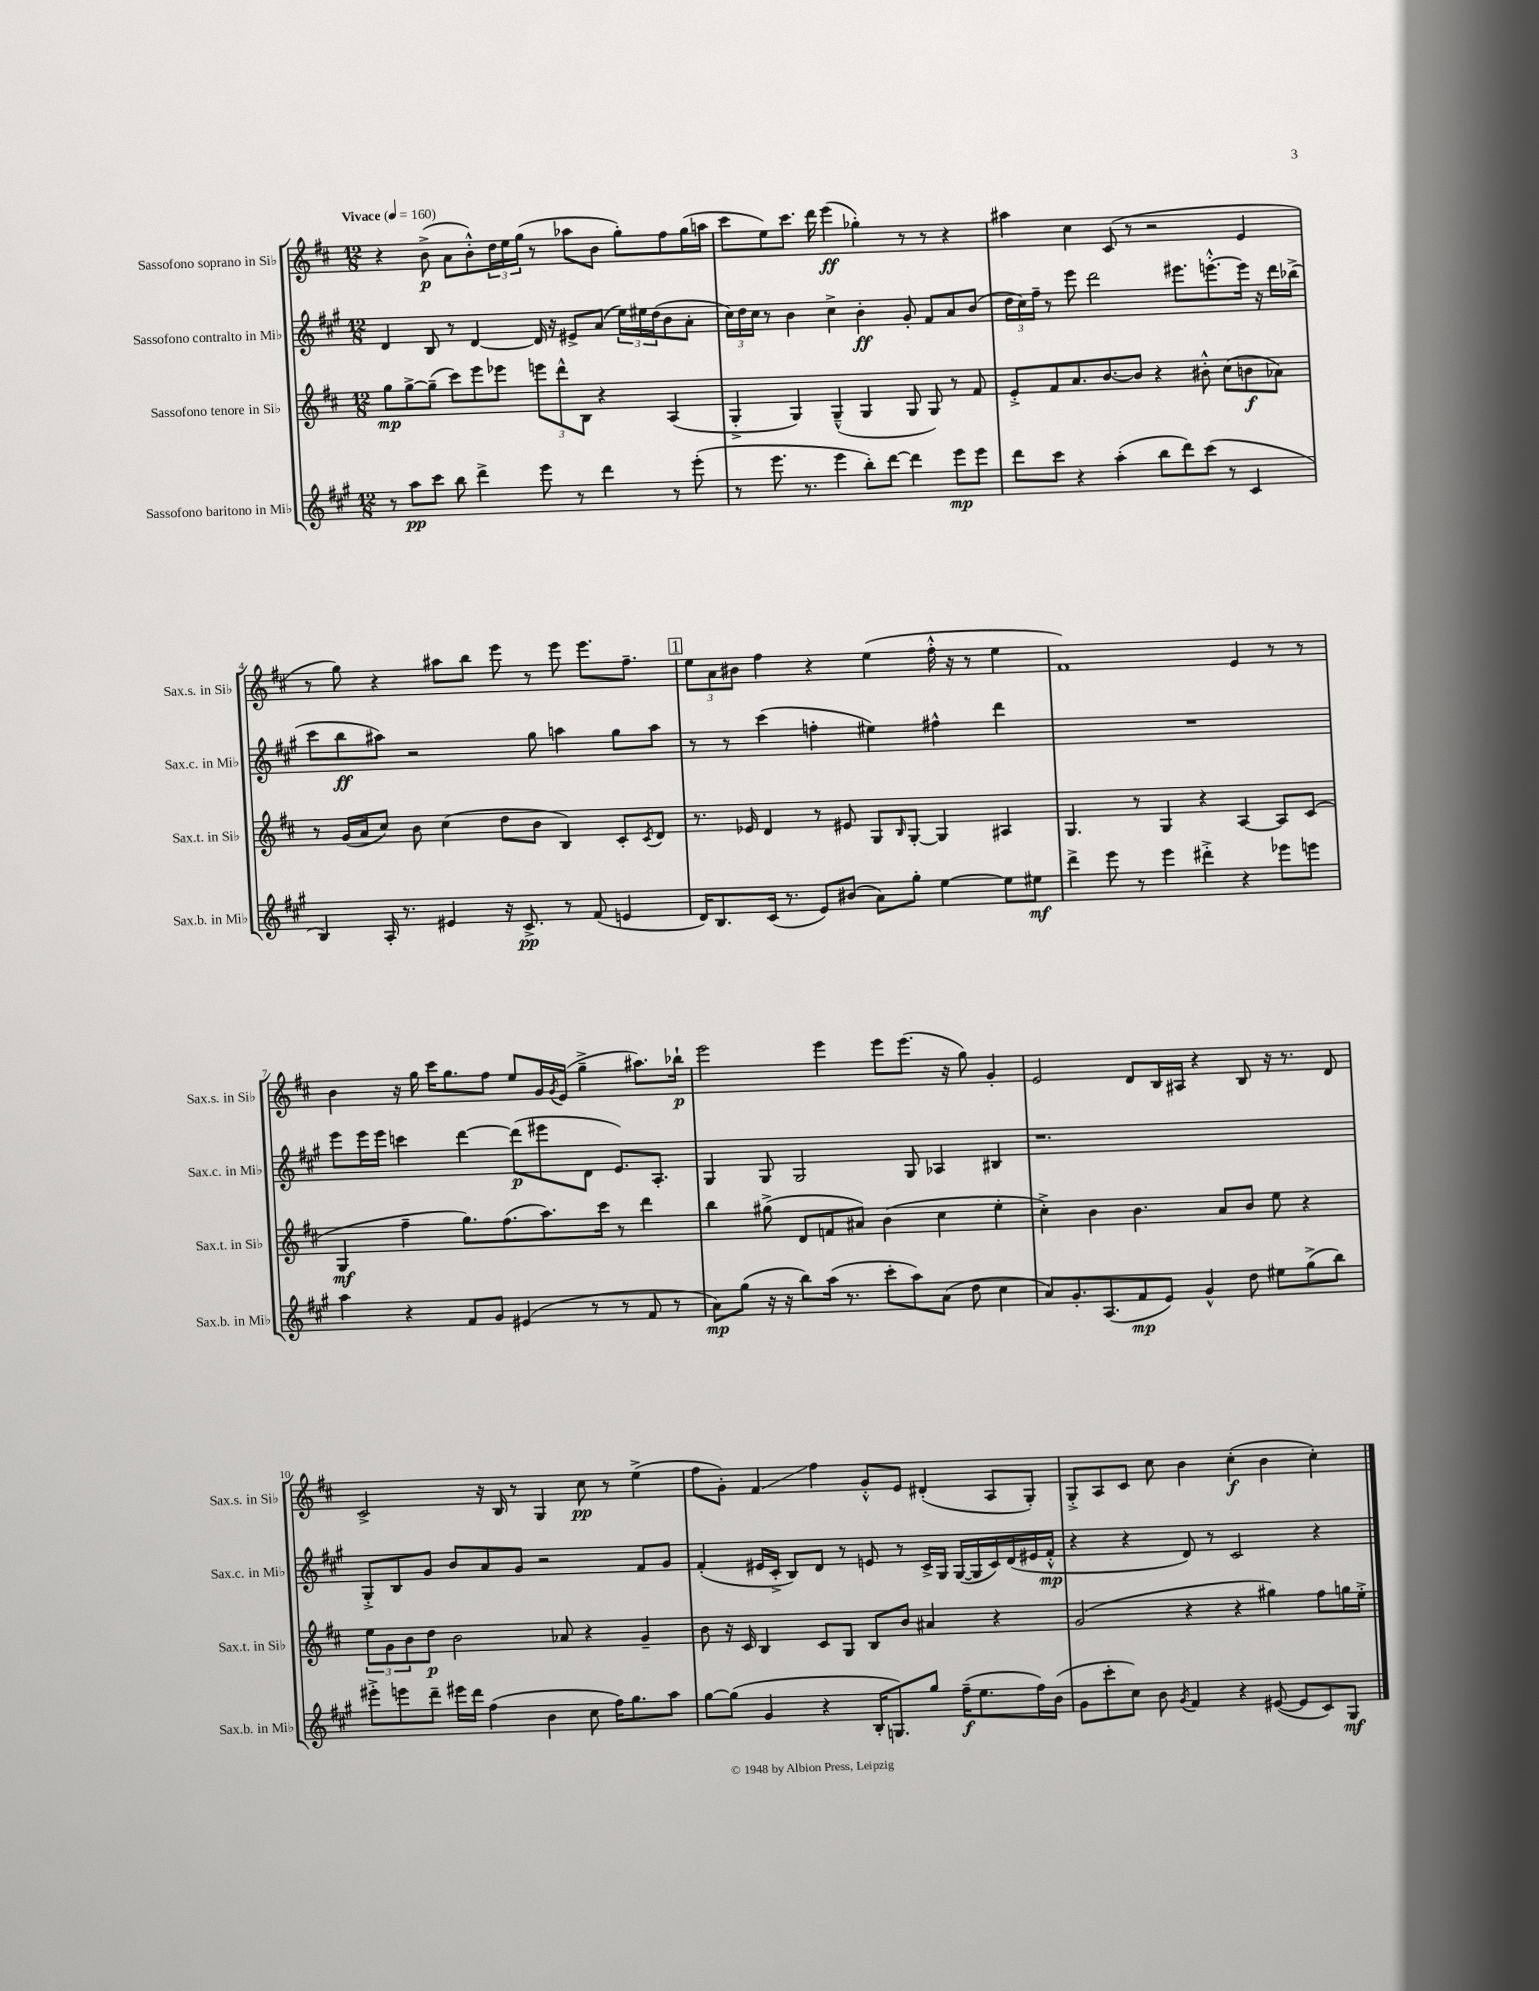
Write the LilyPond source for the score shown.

<<
\new StaffGroup <<
\new Staff = "s0" \with { instrumentName = "Sassofono soprano in Sib" shortInstrumentName = "Sax.s. in Sib" } {
    \clef treble \key d \major \numericTimeSignature \time 12/8 \tempo "Vivace" 4 = 160
    r4 b'8->\p( a'8 b'8-.-^) \tuplet 3/2 { d''16 e''16 g''16( } r8 aes''8 b'8 g''8-.) fis''8 g''16( a''16 |
    cis'''8 e''8) cis'''8. d'''16 e'''4\ff( ges''4-.) r8 r8 r4 |
    ais''4 cis''4 cis'8( r8 r2 e'4 |
    r8 g''8) r4 ais''8 b''8 e'''8 r8 e'''8 e'''8. fis''8.-- |
    \mark \markup { \box "1" } \tuplet 3/2 { e''8 a'8 bis'8 } fis''4 r4 e''4( fis''16-.-^ r16 r8 e''4 |
    fis'1) e'4 r8 r8 |
    b'4 r16 g''16 cis'''16 g''8. fis''8 e''8 g'16 \acciaccatura { g'8 } e'16( g''4---> ais''8.) bes''16-!\p |
    e'''2 e'''4 e'''8 e'''8.( r16 g''8) g'4-. |
    e'2 d'8 b16 ais16 r4 b8 r16 r8. d'8 |
    cis'2-> r16 b16 r8 g4 cis''8\pp r8 e''4->( |
    fis''8 g'8-.) fis'4\glissando fis''4 g'8-.-^ e'8 dis'4-.( a8 g8-.) |
    g8-.-> a8 cis'8 cis''8 b'4 cis''4-.\f( b'4 cis''4-.) \bar "|." |
}
\new Staff = "s1" \with { instrumentName = "Sassofono contralto in Mib" shortInstrumentName = "Sax.c. in Mib" } {
    \clef treble \key a \major \numericTimeSignature \time 12/8
    d'4 b8 r8 d'4~ d'16 r16 eis'8-> a'8( \tuplet 3/2 { e''16) eis''16 d''16( } b'8 a'8-. |
    \tuplet 3/2 { cis''16) d''16 cis''16 } r8 b'4 cis''4-> b'4-.\ff gis'8-. fis'8 a'8 b'8( |
    \tuplet 3/2 { d''16 cis''16) fis''16-- } r8 e'''8 d'''2 eis'''8. e'''8.~-.-^ e'''16 r16 d'''16 bes''16->( |
    cis'''8 b''8\ff ais''8) r2 gis''8 a''4 gis''8 a''8 |
    \mark \markup { \box "1" } r8 r8 cis'''4( f''4-. eis''4) fis''4-^ d'''4 |
    R1. |
    e'''8 e'''16 e'''16 c'''4 d'''4~ d'''8\p( eis'''8 d'8 e'8.) a8.-. |
    gis4 gis8 gis2 gis8 aes4 bis4 |
    r1. |
    gis8-.-> b8 gis'8 b'8 a'8 gis'8 r2 fis'8 gis'8 |
    fis'4-.( eis'16 cis'16-.-> b8) d'8 r8 e'8 r8 cis'16-> gis16 gis16~( gis16 cis'16) d'16( eis'16 fis'16-.-^\mp |
    r4 r4 d'8) r8 cis'2 r4 \bar "|." |
}
\new Staff = "s2" \with { instrumentName = "Sassofono tenore in Sib" shortInstrumentName = "Sax.t. in Sib" } {
    \clef treble \key d \major \numericTimeSignature \time 12/8
    g''8\mp g''8~-> g''8--( cis'''8) e'''8 ees'''8 \tuplet 3/2 { e'''8 d'''8-^ b8 } r4 a4( |
    g4-.-> g4) g4---^( g4 g8 g8) r8 fis'8 |
    e'8-.-> fis'8 a'8. b'8.~ b'8 r4 bis'8-.-^ cis''8( b'8\f aes'8) |
    r8 g'16( a'16 cis''8) b'8 cis''4( d''8 b'8 b4) cis'8-. \acciaccatura { cis'8 } d'8 |
    \mark \markup { \box "1" } r8. ees'16 d'4 r8 eis'8 g8 \grace { b16 } g8~-. g4 ais4 |
    g4. r8 g4 r4 a4~ a8 cis'8( |
    g4\mf fis''4-- g''8.) fis''8.( a''8.) cis'''16 r8 d'''4 |
    b''4 gis''8->( d'8 f'8 ais'8) b'4( cis''4 e''4-. |
    cis''4-.->) b'4 b'4. a'8 b'8 e''8 r4 |
    \tuplet 3/2 { e''8 g'8 b'8 } d''8\p b'2 aes'8 r4 g'4-- |
    b'8 r16 cis'16 b4 cis'8 g8 b8 b'8 ais'4 r4 |
    g'2( r4 r4 gis''4) fis''8 g''16 e''16-.-> \bar "|." |
}
\new Staff = "s3" \with { instrumentName = "Sassofono baritono in Mib" shortInstrumentName = "Sax.b. in Mib" } {
    \clef treble \key a \major \numericTimeSignature \time 12/8
    r8 a''8\pp cis'''8 b''8 d'''4-> e'''8 r8 d'''4 r8 e'''8-.( |
    r8 e'''8. r8. e'''4 b''8-.) d'''8~ d'''4 e'''8\mp e'''8 |
    d'''8 cis'''8 r4 a''4-.( b''8 d'''8) cis'''8( r8 cis'4 |
    b4) a16-. r8. eis'4 r16 cis'8.->\pp r8 fis'8( e'4 |
    \mark \markup { \box "1" } d'16) b8. cis'16( r8. e'8) bis'8( a'8) gis''8-. e''4~ e''8 eis''8\mf |
    d'''4-> e'''8 r8 e'''4 dis'''4-.-> r4 ees'''8 e'''8 |
    a''4 r4 fis'8 gis'8 eis'4( r8 r8 fis'8 r8 |
    a'8\mp) gis''8( r16 r16 b''8) a''16( r8. cis'''8-. a''8) a'8( d''8 cis''4 |
    a'8) gis'8.-. a8.( fis'8\mp e'8) gis'4-^ d''8 eis''8 gis''8->( b''8) |
    eis'''8-.-> e'''8 d'''8-- eis'''16 d'''16 fis''4( b'4 cis''8 fis''16) gis''8. a''8 |
    gis''8~ gis''8( gis'4 r4 b16-. g8.) gis''8 fis''16--\f( e''8. fis''16) b'16( |
    gis'8 cis'''8-. cis''8) b'8 \acciaccatura { gis'8 } fis'4 r4 eis'8~( eis'8 cis'8) gis8\mf \bar "|." |
}
>>
>>
